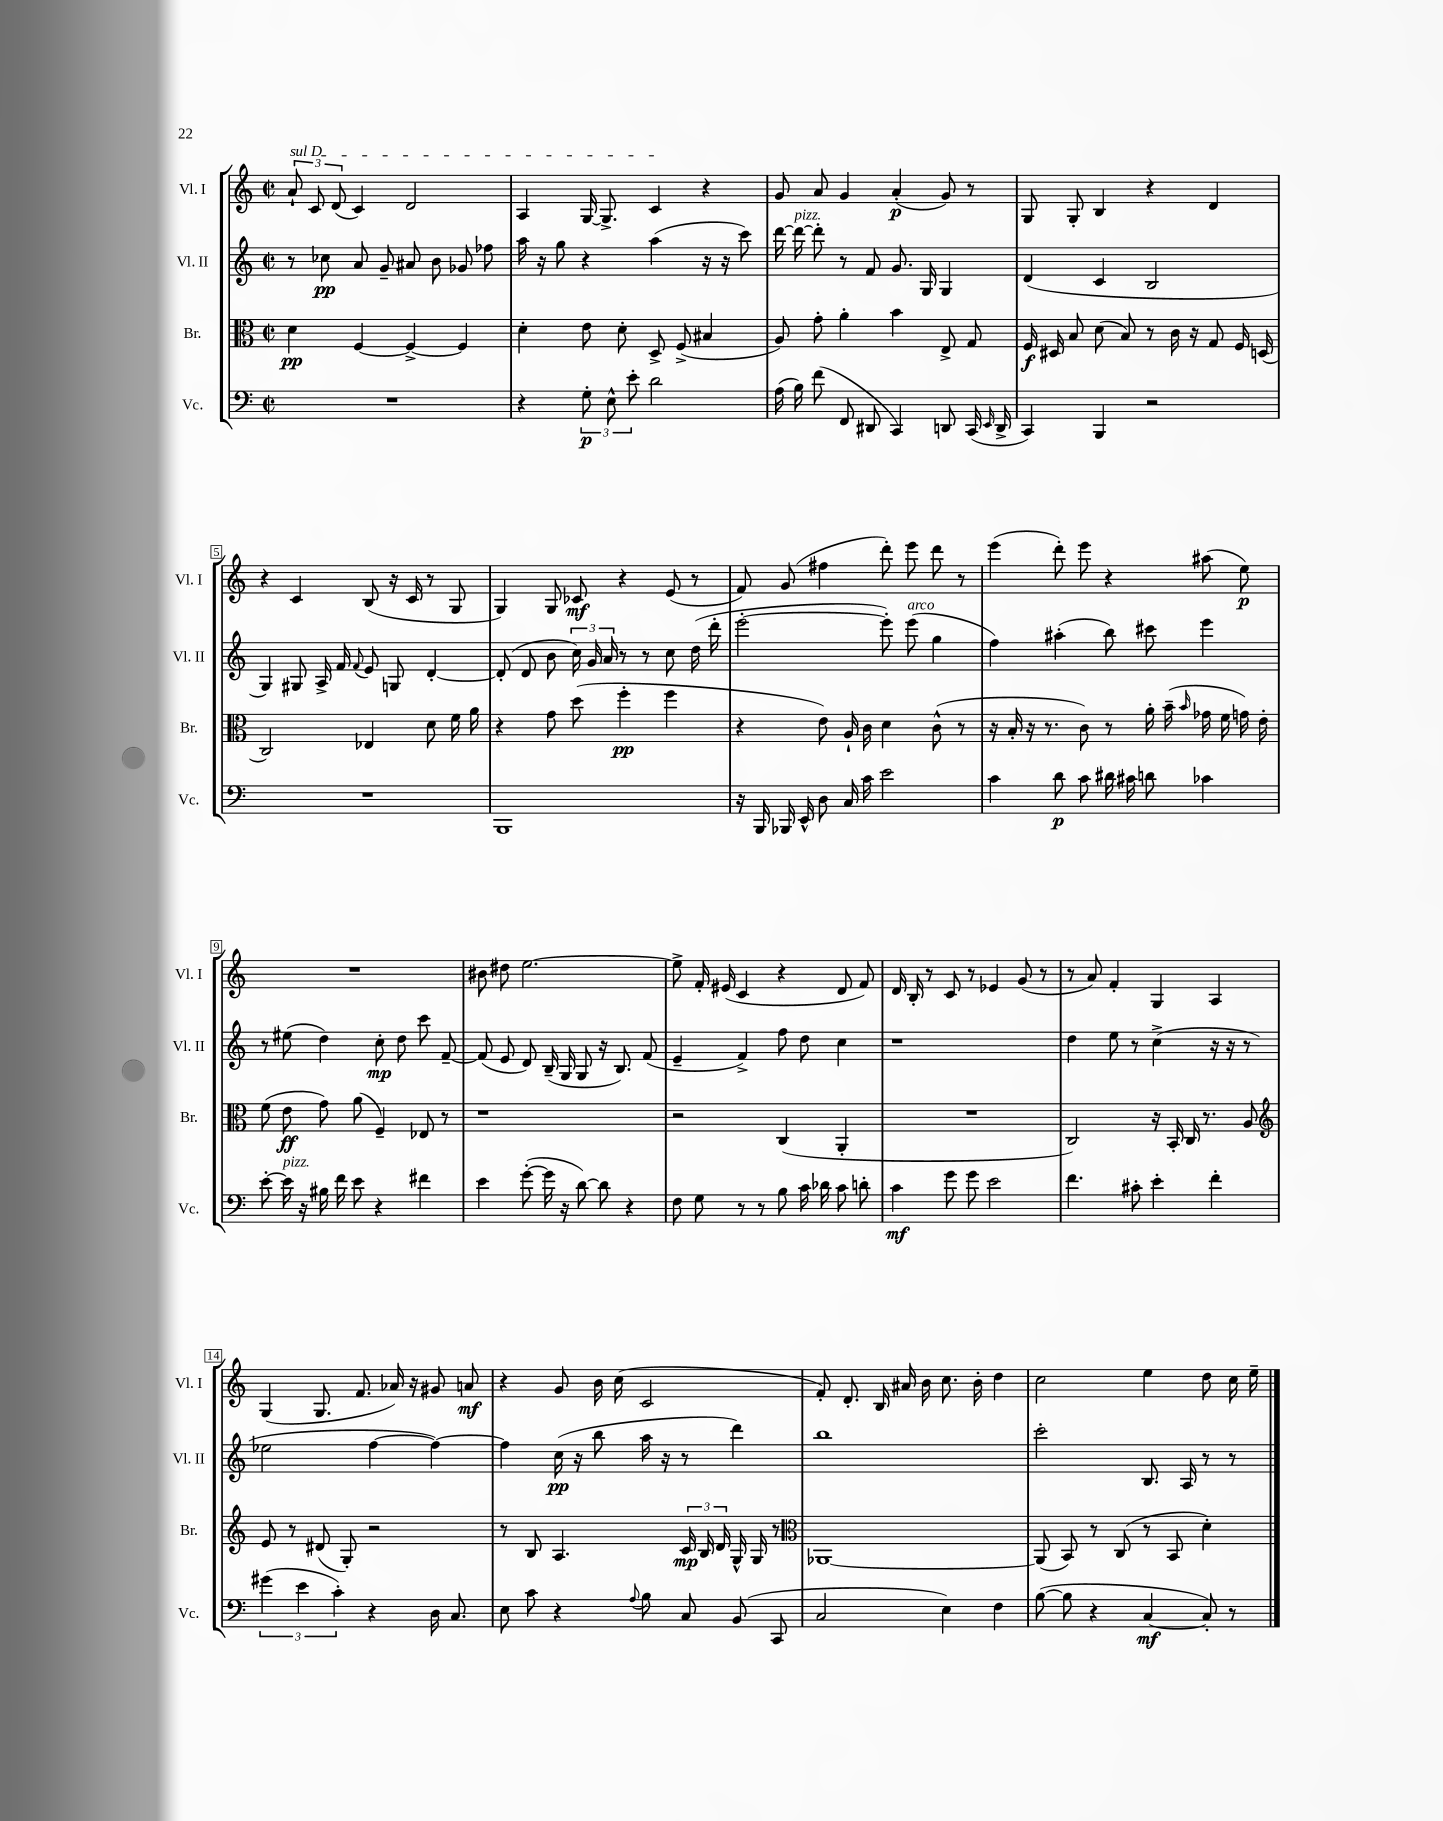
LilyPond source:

<<
\new StaffGroup <<
\new Staff = "s0" \with { instrumentName = "Vl. I" shortInstrumentName = "Vl. I" } {
    \clef treble \key c \major \defaultTimeSignature \time 2/2
    \autoBeamOff \tuplet 3/2 { \once \override TextSpanner.bound-details.left.text = \markup { \italic "sul D" } a'8-!\startTextSpan c'8 d'8( } c'4) d'2 |
    a4 g16~ g8.-> c'4\stopTextSpan r4 |
    g'8 a'8 g'4 a'4-.\p( g'8) r8 |
    g8 g8-. b4 r4 d'4 |
    r4 c'4 b8( r16 c'16 r8 g8 |
    g4) g8 ces'8\mf r4 e'8( r8 |
    f'8) g'8( fis''4 d'''8-.) e'''8 d'''8 r8 |
    e'''4( d'''8-.) e'''8 r4 ais''8( e''8\p) |
    R1 |
    bis'8 dis''8 e''2.~ |
    e''8-> f'16-. eis'16( c'4 r4 d'8 f'8) |
    d'16 b16-. r8 c'8 r8 ees'4 g'8( r8 |
    r8 a'8) f'4-. g4 a4 |
    g4( g8. f'8. aes'16) r16 gis'8 a'8\mf |
    r4 g'8 b'16 c''16( c'2 |
    f'8-.) d'8.-. b16 ais'16 b'16 c''8. b'16-. d''4 |
    c''2 e''4 d''8 c''16 e''16-- \bar "|." |
}
\new Staff = "s1" \with { instrumentName = "Vl. II" shortInstrumentName = "Vl. II" } {
    \clef treble \key c \major \defaultTimeSignature \time 2/2
    \autoBeamOff r8 ces''8\pp a'8 g'8-- ais'8 b'8 ges'8 fes''8 |
    a''16 r16 g''8 r4 a''4( r16 r16 c'''8) |
    d'''16~ d'''16~^\markup { \italic "pizz." } d'''8-. r8 f'8 g'8. g16 g4 |
    d'4( c'4 b2 |
    g4) gis8 a16-> f'16 \appoggiatura { f'8 } e'8 g8 d'4~-. |
    d'8-.( d'8 b'8 \tuplet 3/2 { c''16) g'16 a'16 } r8 r8 c''8 d''16( d'''16-. |
    e'''2~-. e'''8-.) e'''8^\markup { \italic "arco" }( g''4 |
    f''4) ais''4-.( b''8) cis'''8 e'''4 |
    r8 eis''8( d''4) c''8-.\mp d''8 c'''8 f'8~-- |
    f'8( e'8 d'8) b16--( g16 g8 r16 b8.) f'8( |
    e'4-- f'4->) f''8 d''8 c''4 |
    r1 |
    d''4 e''8 r8 c''4->( r16 r16 r8 |
    ees''2 f''4~ f''4~) |
    f''4 c''16\pp( r16 b''8 a''16 r16 r8 d'''4) |
    b''1 |
    c'''2-. b8. a16 r8 r8 \bar "|." |
}
\new Staff = "s2" \with { instrumentName = "Br." shortInstrumentName = "Br." } {
    \clef alto \key c \major \defaultTimeSignature \time 2/2
    \autoBeamOff d'4\pp f4~ f4~-> f4 |
    d'4-. e'8 d'8-. d8-> f8->( bis4 |
    a8) g'8-. a'4-. b'4 e8-> g8 |
    f16\f dis16 b8 d'8( b8) r8 c'16 r16 g8 f16 d16( |
    c2) ees4 d'8 f'16 a'16 |
    r4 g'8 d''8( f''4-.\pp f''4 |
    r4 e'8) a16-! c'16 d'4 c'8-^( r8 |
    r16 b16-. r16 r8. c'8) r8 a'16-. b'16--( \grace { b'16 } ges'16 f'16 g'16) e'16-. |
    f'8( e'8\ff g'8) a'8( f4--) ees8 r8 |
    r1 |
    r2 c4( a,4-. |
    R1 |
    c2) r16 b,16-. c16 r8. a8 |
    \clef treble e'8 r8 dis'8( g8-.) r2 |
    r8 b8 a4. \tuplet 3/2 { c'16\mp b16 d'16 } g16-^ g16 r8 |
    \clef alto aes,1~ |
    aes,8( b,8) r8 c8( r8 b,8 d'4-.) \bar "|." |
}
\new Staff = "s3" \with { instrumentName = "Vc." shortInstrumentName = "Vc." } {
    \clef bass \key c \major \defaultTimeSignature \time 2/2
    \autoBeamOff R1 |
    r4 \tuplet 3/2 { g8-.\p e8-^ e'8-. } d'2 |
    a16( b16) f'8( f,8 dis,8 c,4) d,8 c,16( \grace { e,16 } d,16-> |
    c,4) b,,4 r2 |
    R1 |
    b,,1 |
    r16 b,,16 bes,,16 e,16-^ d8 c16 c'16 e'2 |
    c'4 d'8\p c'8 dis'16 cis'16 d'8 ces'4 |
    e'8~-. e'16^\markup { \italic "pizz." } r16 bis16 f'16 e'8 r4 fis'4 |
    e'4 g'8~-.( g'16 r16 d'8~) d'8 r4 |
    f8 g8 r8 r8 b8 c'16 des'16 c'8 d'8-. |
    c'4\mf g'8 g'8 e'2 |
    f'4. cis'8-. e'4-. f'4-. |
    \tuplet 3/2 { gis'4( e'4 c'4-.) } r4 d16 c8. |
    e8 c'8 r4 \appoggiatura { a8 } b8 c8 b,8( c,8 |
    c2 e4) f4 |
    b8~( b8 r4 c4~\mf c8-.) r8 \bar "|." |
}
>>
>>
\layout { \context { \Score \override BarNumber.stencil = #(make-stencil-boxer 0.1 0.3 ly:text-interface::print) } }
